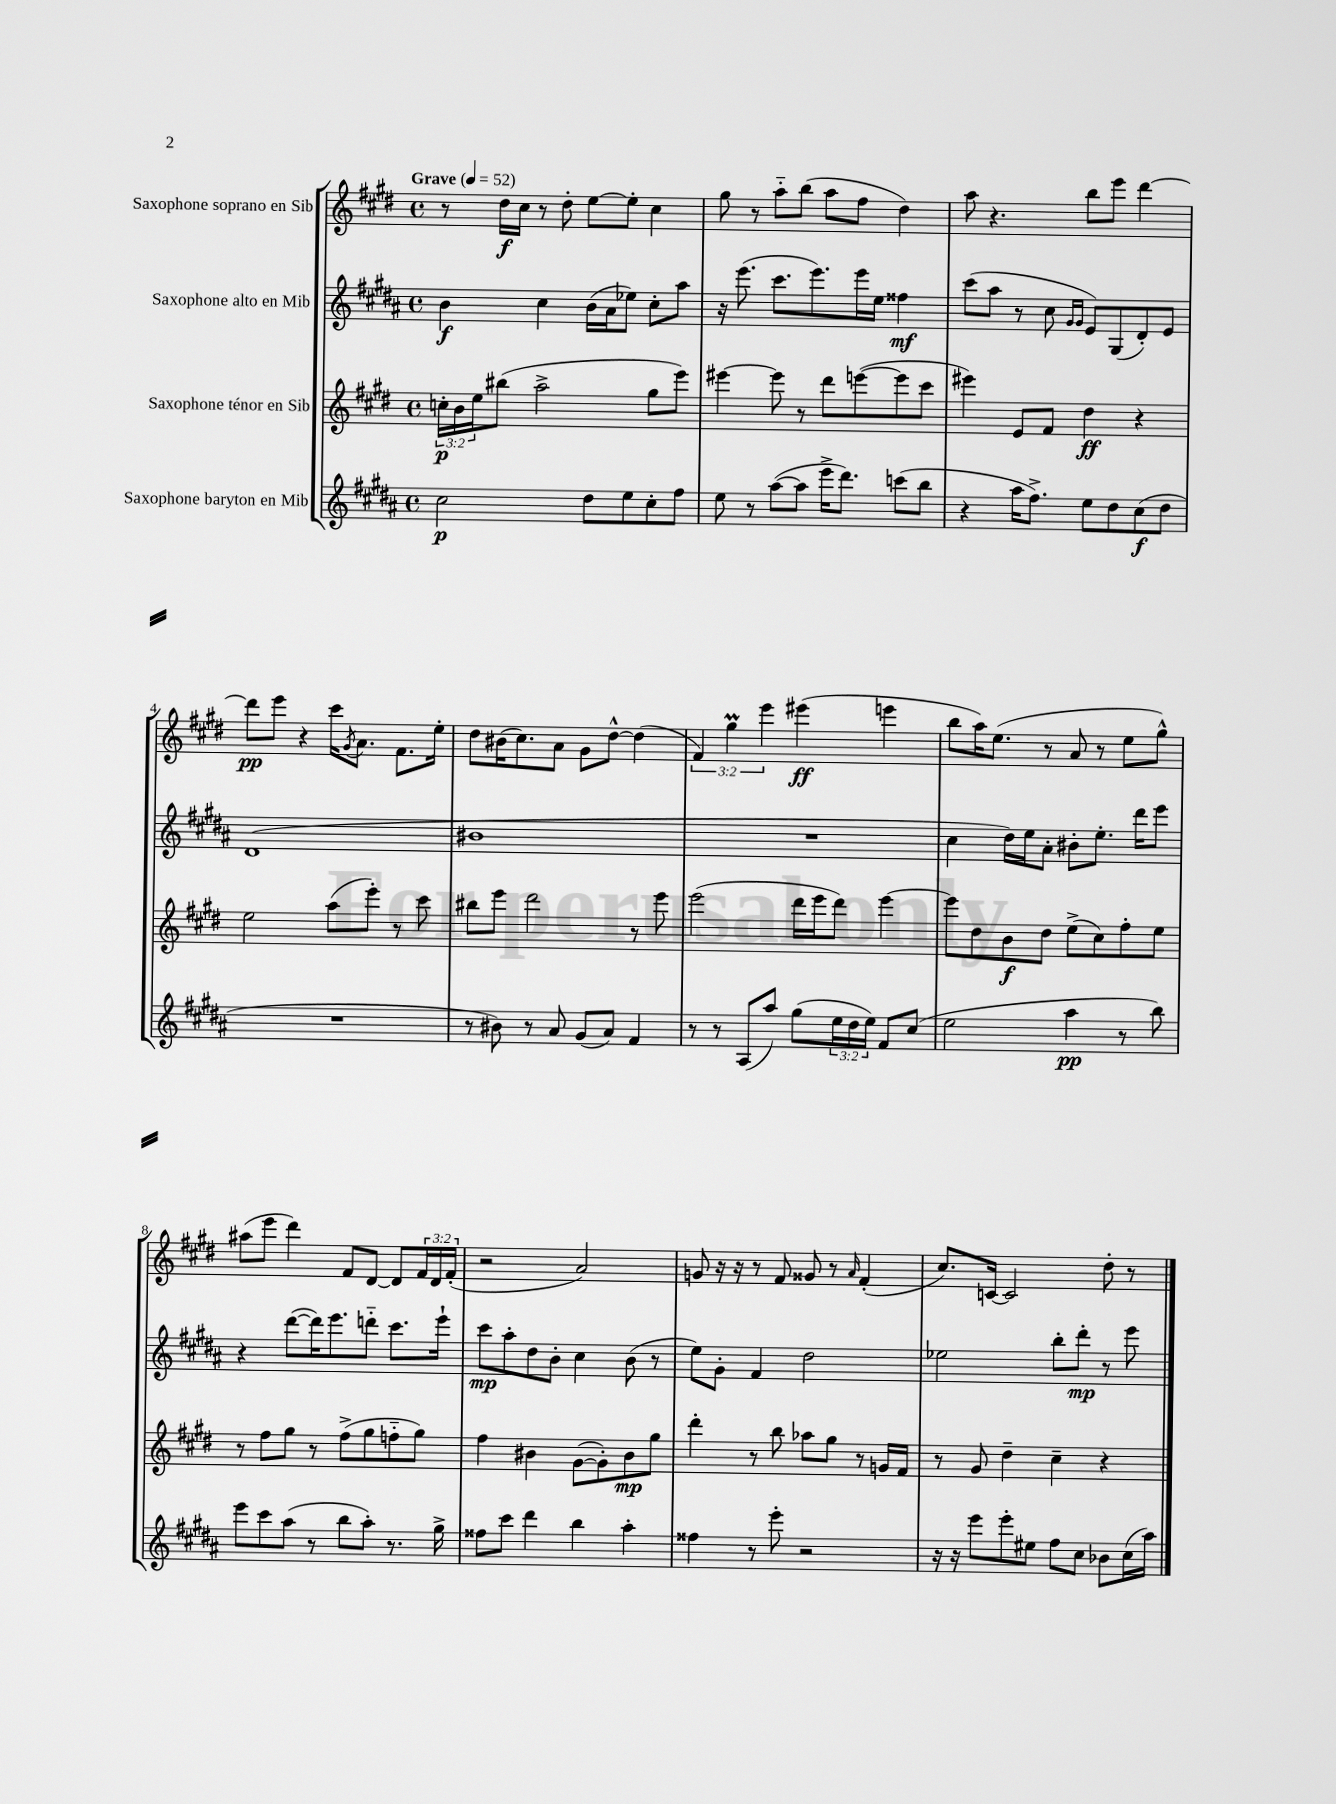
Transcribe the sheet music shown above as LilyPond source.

<<
\new StaffGroup <<
\new Staff = "s0" \with { instrumentName = "Saxophone soprano en Sib" } {
    \clef treble \key e \major \defaultTimeSignature \time 4/4 \override Staff.TupletNumber.text = #tuplet-number::calc-fraction-text \tempo "Grave" 4 = 52
    r8 dis''16\f cis''16 r8 dis''8-. e''8~ e''8-. cis''4 |
    gis''8 r8 a''8-_ b''8( a''8 fis''8 dis''4) |
    a''8 r4. b''8 e'''8 dis'''4~ |
    dis'''8\pp e'''8 r4 cis'''16 \acciaccatura { gis'8 } a'8. fis'8. e''16-. |
    dis''8 bis'16( cis''8.) a'8 gis'8 dis''8~-^ dis''4( |
    \tuplet 3/2 { fis'4) gis''4\prall e'''4 } eis'''4\ff( e'''4 |
    b''8 a''16) e''8.( r8 a'8 r8 e''8 gis''8-^) |
    ais''8( e'''8 dis'''4) fis'8 dis'8~ dis'8 \tuplet 3/2 { fis'16 dis'16 fis'16-.( } |
    r2 a'2) |
    g'8 r16 r16 r8 fis'8 gisis'8 r8 \grace { a'16 } fis'4-.( |
    cis''8.) c'16~ c'2 dis''8-. r8 \bar "|." |
}
\new Staff = "s1" \with { instrumentName = "Saxophone alto en Mib" } {
    \clef treble \key b \major \defaultTimeSignature \time 4/4
    b'4\f cis''4 b'16( ais'16 ees''8) cis''8-. ais''8 |
    r16 e'''8.( cis'''8. e'''8.) e'''16 e''16 fisis''4\mf |
    cis'''8( ais''8 r8 cis''8 \grace { gis'16 gis'16 } e'8) gis8( dis'8-.) e'8 |
    dis'1( |
    bis'1 |
    R1 |
    cis''4 dis''16) e''16 ais'8-. bis'8-. e''8.-. dis'''16 e'''8 |
    r4 dis'''8~( dis'''16) e'''8. d'''8-_ cis'''8. e'''16-! |
    cis'''8\mp ais''8-. dis''8 b'8-. cis''4 b'8( r8 |
    e''8) gis'8-. fis'4 dis''2 |
    ees''2 b''8-. dis'''8-.\mp r8 e'''8 \bar "|." |
}
\new Staff = "s2" \with { instrumentName = "Saxophone ténor en Sib" } {
    \clef treble \key e \major \defaultTimeSignature \time 4/4 \override Staff.TupletNumber.text = #tuplet-number::calc-fraction-text
    \tuplet 3/2 { c''16-.\p b'16 e''16 } bis''8( a''2-> gis''8 e'''8) |
    eis'''4~ eis'''8 r8 dis'''8 e'''8~( e'''8 cis'''8 |
    eis'''4) e'8 fis'8 dis''4\ff r4 |
    e''2 a''8( e'''8-.) r8 cis'''8 |
    bis''8 e'''8 dis'''2 r8 e'''8 |
    e'''2( dis'''16 e'''16 dis'''8) e'''4~ |
    e'''8 dis''8 b'8\f dis''8 e''8->( cis''8) fis''8-. e''8 |
    r8 fis''8 gis''8 r8 fis''8->( gis''8 f''8-_ gis''8) |
    fis''4 bis'4 gis'8~( gis'8-.) bis'8\mp gis''8 |
    dis'''4-. r8 b''8 aes''8 gis''8 r8 g'16 fis'16 |
    r8 gis'8 dis''4-- cis''4-- r4 \bar "|." |
}
\new Staff = "s3" \with { instrumentName = "Saxophone baryton en Mib" } {
    \clef treble \key b \major \defaultTimeSignature \time 4/4 \override Staff.TupletNumber.text = #tuplet-number::calc-fraction-text
    cis''2\p dis''8 e''8 cis''8-. fis''8 |
    e''8 r8 ais''8~( ais''8 e'''16-> dis'''8.) c'''8( b''8 |
    r4 ais''16 fis''8.->) e''8 dis''8 cis''8\f( dis''8 |
    R1 |
    r8 bis'8) r8 ais'8 gis'8( ais'8) fis'4 |
    r8 r8 ais8( ais''8) gis''8( \tuplet 3/2 { e''16 dis''16 e''16) } fis'8 cis''8( |
    e''2 ais''4\pp r8 b''8) |
    e'''8 cis'''8 ais''8( r8 b''8 ais''8-.) r8. gis''16-> |
    fisis''8 cis'''8 dis'''4 b''4 ais''4-. |
    fisis''4 r8 e'''8-. r2 |
    r16 r16 e'''8 e'''8-. eis''8 fis''8 cis''8 bes'8 cis''16( ais''16) \bar "|." |
}
>>
>>
